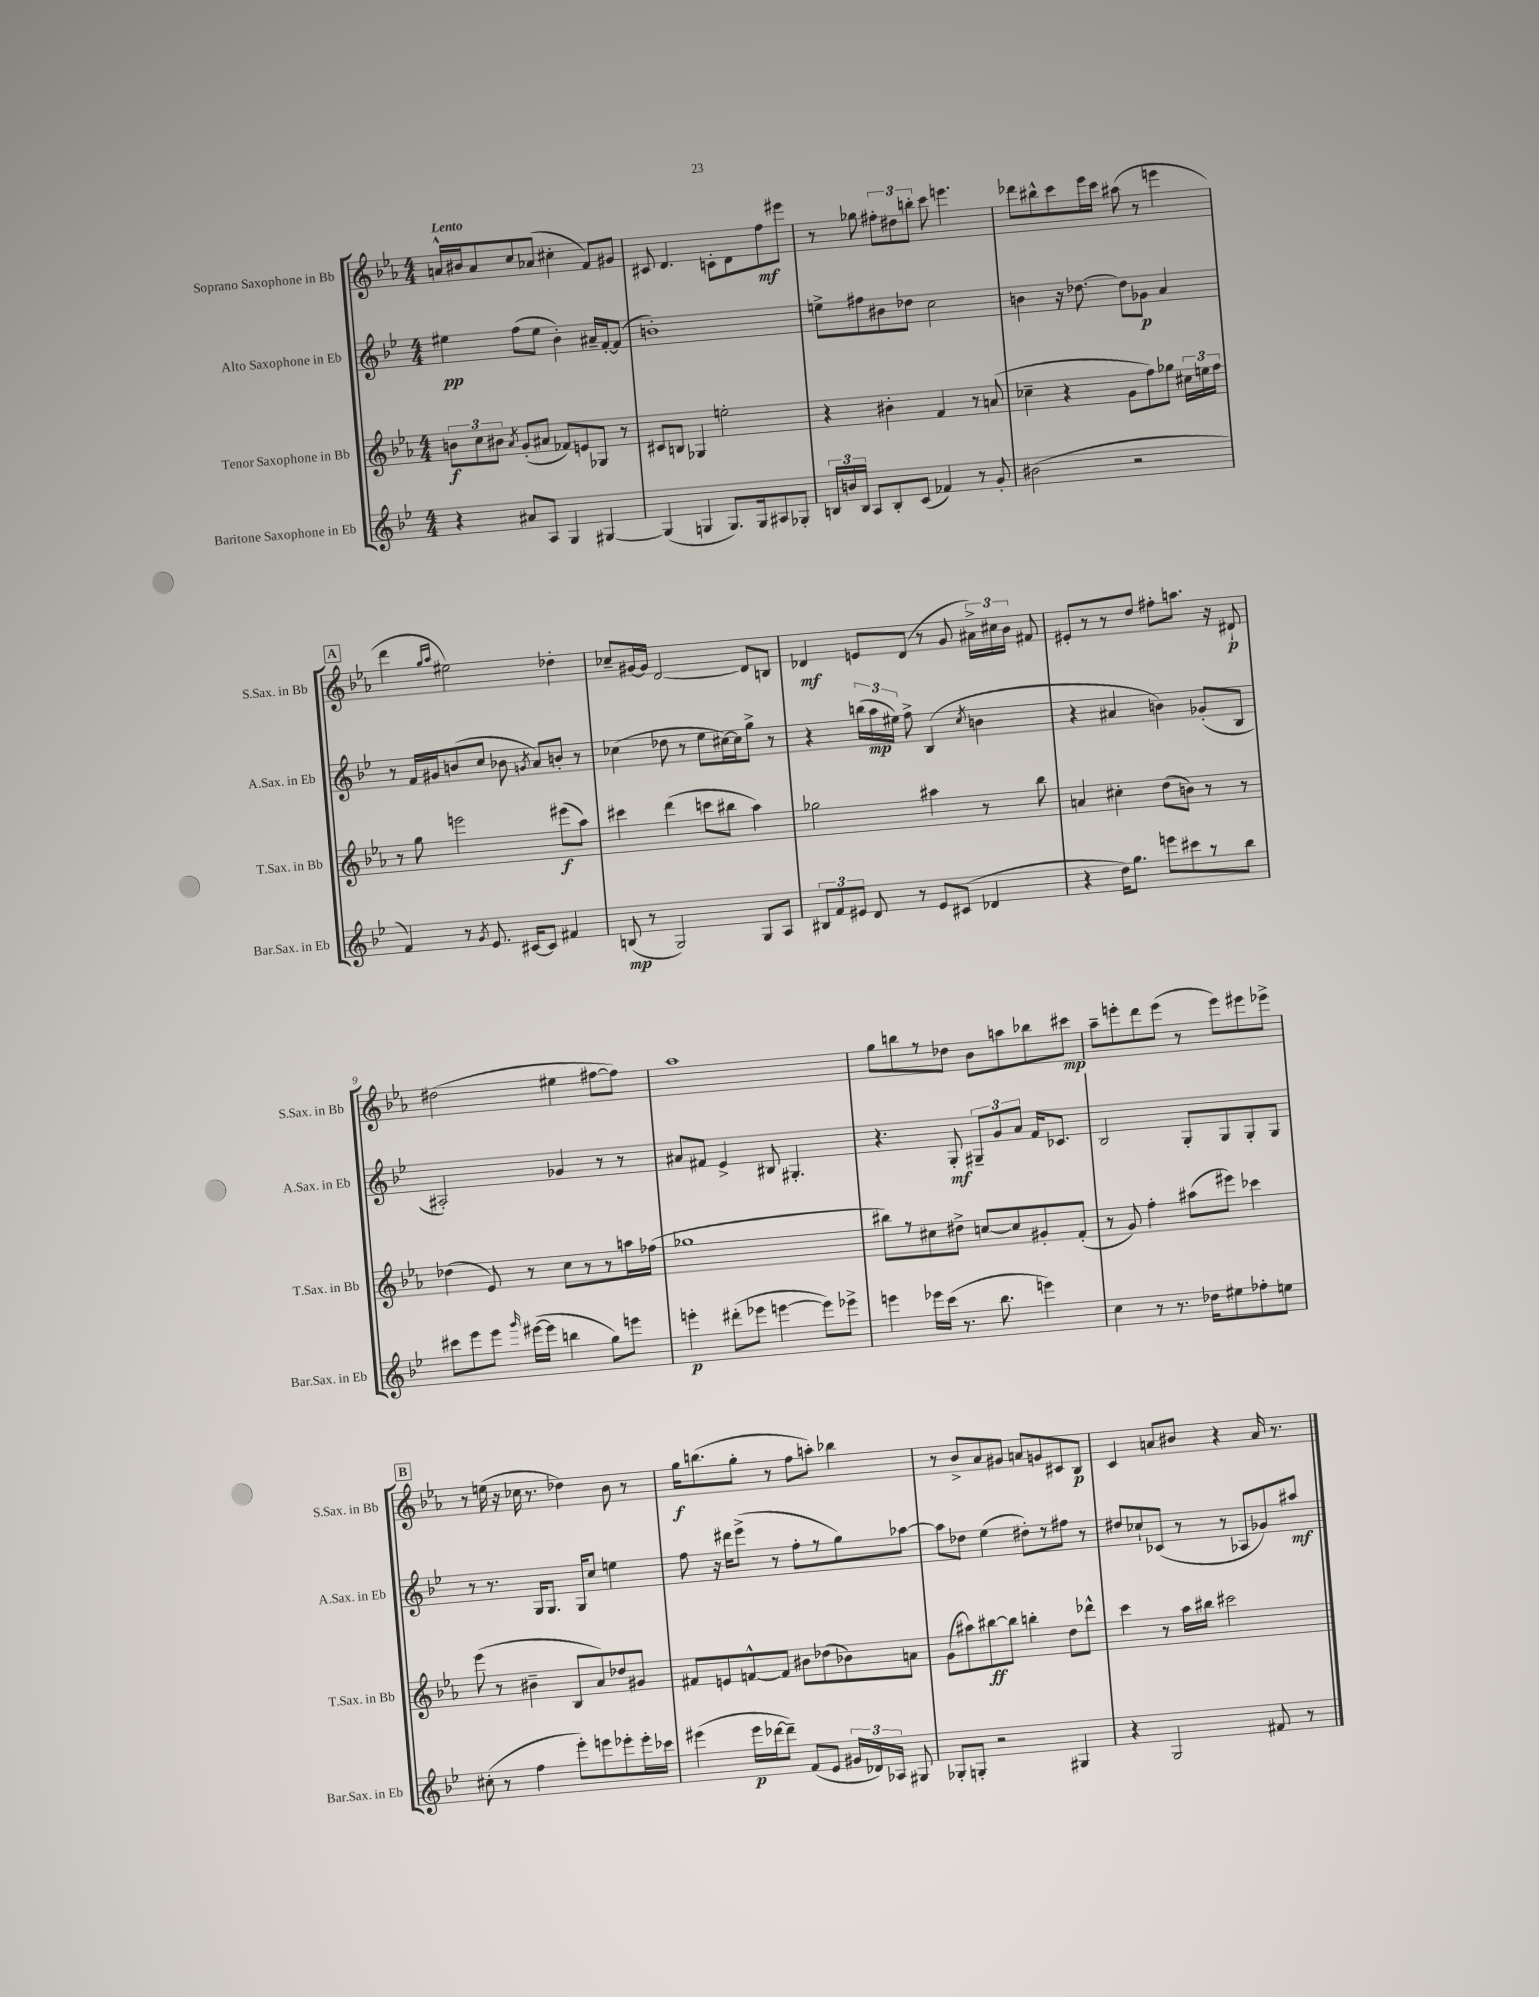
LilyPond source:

<<
\new StaffGroup <<
\new Staff = "s0" \with { instrumentName = "Soprano Saxophone in Bb" shortInstrumentName = "S.Sax. in Bb" } {
    \clef treble \key ees \major \numericTimeSignature \time 4/4 \tempo "Lento"
    \autoBeamOff a'16[-^ bis'16 a'8 c''8 aes'8]( cis''4-. f'8[) gis'8] |
    cis'8 d'4. c'8[-. d'8 f''8\mf eis'''8] |
    r8 ges''8 \tuplet 3/2 { fis''8[-. dis''8 b''8]-. } c'''8 e'''4. |
    des'''8[ bis''8-^ c'''8 ees'''16 c'''16] ais''8( r8 e'''4 |
    \mark \markup { \box "A" } d'''4 \grace { g''16[ aes''16] } eis''2) des''4-. |
    ces''8[-- gis'16~ gis'16] d'2~ d'8[ b8] |
    des'4\mf e'8[ des'8]( r8 g'8 \tuplet 3/2 { ais'16[->) cis''16 bes'16] } fis'8 |
    eis'8[-. r8 r8 d''8] fis''8[-. a''8.] r16 dis'8-!\p |
    dis''2( eis''4 fis''8[~ fis''8]) |
    aes''1 |
    g''8[ b''8 r8 des''8] bes'8[ a''8 bes''8 cis'''8]\mp |
    aes''8[-- e'''8-. d'''8 e'''8]( r8 e'''8[) eis'''8 ees'''8]-> |
    \mark \markup { \box "B" } r8 e''16( r16 ces''16 r8. des''4) bes'8 r8 |
    g''16[\f b''8.( g''8]-. r8 f''8[ a''8]-.) bes''4 |
    r8 bes'8[-> aes'8 gis'8] a'8[ g'8 cis'8 bes8]\p |
    c'4 a'8[ bis'8] r4 a'16 r8. \bar "|." |
}
\new Staff = "s1" \with { instrumentName = "Alto Saxophone in Eb" shortInstrumentName = "A.Sax. in Eb" } {
    \clef treble \key bes \major \numericTimeSignature \time 4/4
    \autoBeamOff eis''4\pp f''8[( eis''8] bes'4-.) ais'16[-- f'16~-. f'8]( |
    b'1-.) |
    e''8[-> fis''8 bis'8 des''8] c''2 |
    b'4 r16 des''8.~ des''8[ ges'8]\p a'4 |
    \mark \markup { \box "A" } r8 f'16[ gis'16 b'8( c''8] bes'8 \acciaccatura { g'8 } a'8[) b'8]-. r8 |
    ces''4( des''8 r8 ees''8[ cis''16~) cis''16 g''8]-> r8 |
    r4 \tuplet 3/2 { b''16[( a''16\mp eis''16]) } f''8-> bes4( \acciaccatura { c''8 } b'4 |
    r4 ais'4 b'4) ges'8[-.( bes8] |
    ais2-.) ges'4 r8 r8 |
    ais'8[ fis'8] ees'4-> bis8 gis4.-. |
    r4. g8-.\mf \tuplet 3/2 { gis8[-- g'8 a'8] } f'16[ ces'8.] |
    bes2 g8[-. g8 g8-. g8] |
    \mark \markup { \box "B" } r8 r8. g16[ g8.] g16[ c''8] e''4 |
    f''8 r16 dis'''16[ ees'''8]->( r8 f''8[-. r8 g''8) aes''8]~ |
    aes''8[ des''8] ees''4( dis''8[-.) r8 fis''8] r8 |
    dis''8[ ces''8-! ces'8]( r8 r8 aes8[ ges'8) ais''8]\mf \bar "|." |
}
\new Staff = "s2" \with { instrumentName = "Tenor Saxophone in Bb" shortInstrumentName = "T.Sax. in Bb" } {
    \clef treble \key ees \major \numericTimeSignature \time 4/4
    \autoBeamOff \tuplet 3/2 { b'8[\f c''8 bis'8] } \acciaccatura { aes'8 } g'8[-.( ais'8] fes'8[) e'8 ges8] r8 |
    cis'8[ b8] ges4 e''2-. |
    r4 bis'4-. f'4 r8 a'8( |
    ces''4-- r4 g'8[ f''8) ges''8] \tuplet 3/2 { cis''16[ e''16 f''16] } |
    \mark \markup { \box "A" } r8 g''8 e'''2 eis'''8[\f( aes''8]) |
    cis'''4 d'''4( c'''8[ bis''8] aes''4) |
    ges''2 ais''4 r8 bes''8 |
    a'4 cis''4-. d''8[( b'8]) r8 r8 |
    des''4( ees'8) r8 c''8[ r8 r8 a''16 fes''16]( |
    ges''1 |
    bis''8[) r8 cis''8 dis''8]-> c''8[~ c''8 gis'8-. f'8]-.( |
    r8 g'8) f''4-. ais''8[( eis'''8]) ces'''4 |
    \mark \markup { \box "B" } ees'''8( r8 bis'4-- bes8[ aes'8) des''8 gis'8] |
    fis'8[ e'8 f'8~-^ f'8] bis'8[ des''8( bes'8) a'8] |
    g'8[( ais''8) bis''8~\ff bis''8] b''4-. d''8[ des'''8]-^ |
    c'''4 r8 aes''16[ bis''16] cis'''2 \bar "|." |
}
\new Staff = "s3" \with { instrumentName = "Baritone Saxophone in Eb" shortInstrumentName = "Bar.Sax. in Eb" } {
    \clef treble \key bes \major \numericTimeSignature \time 4/4
    \autoBeamOff r4 ais'8[ a8] g4 gis4~ |
    gis4( g4 g8.[) g16 ais8 ges8]-. |
    \tuplet 3/2 { b16[ b'16 b16] } a8[ b8-. c'8]( fes'4) r8 g'8-. |
    bis'2( r2 |
    \mark \markup { \box "A" } f'4) r8 \acciaccatura { g'8 } ees'8. cis'16[~ cis'8] fis'4 |
    b8\mp( r8 g2) g8[ a8] |
    \tuplet 3/2 { bis8[ f'8 eis'8] } d'8 r8 eis'8[ cis'8]( des'4 |
    r4 d''16[) g''8.] e'''8[ cis'''8 r8 bes''8] |
    cis'''8[ ees'''8 ees'''8] \grace { g'''16 } eis'''16[~( eis'''16] b''4 g''8[) e'''8] |
    e'''4-.\p dis'''8[-.( ees'''8] e'''4~ e'''8[) ees'''8]-> |
    e'''4 ees'''16[ c'''16]( r8. bes''8. e'''4) |
    c''4 r8 r8. des''16[ eis''8 fes''8-. e''8] |
    \mark \markup { \box "B" } cis''8-.( r8 f''4 ees'''8[-.) e'''8 ees'''8-. ees'''16-. ces'''16] |
    eis'''4( eis'''16[\p des'''16~ des'''8]--) f'8[( ees'8] \tuplet 3/2 { gis'16[ des'16) aes16] } gis8 |
    ges8[-. g8]-. r2 gis4 |
    r4 g2 fis'8 r8 \bar "|." |
}
>>
>>
